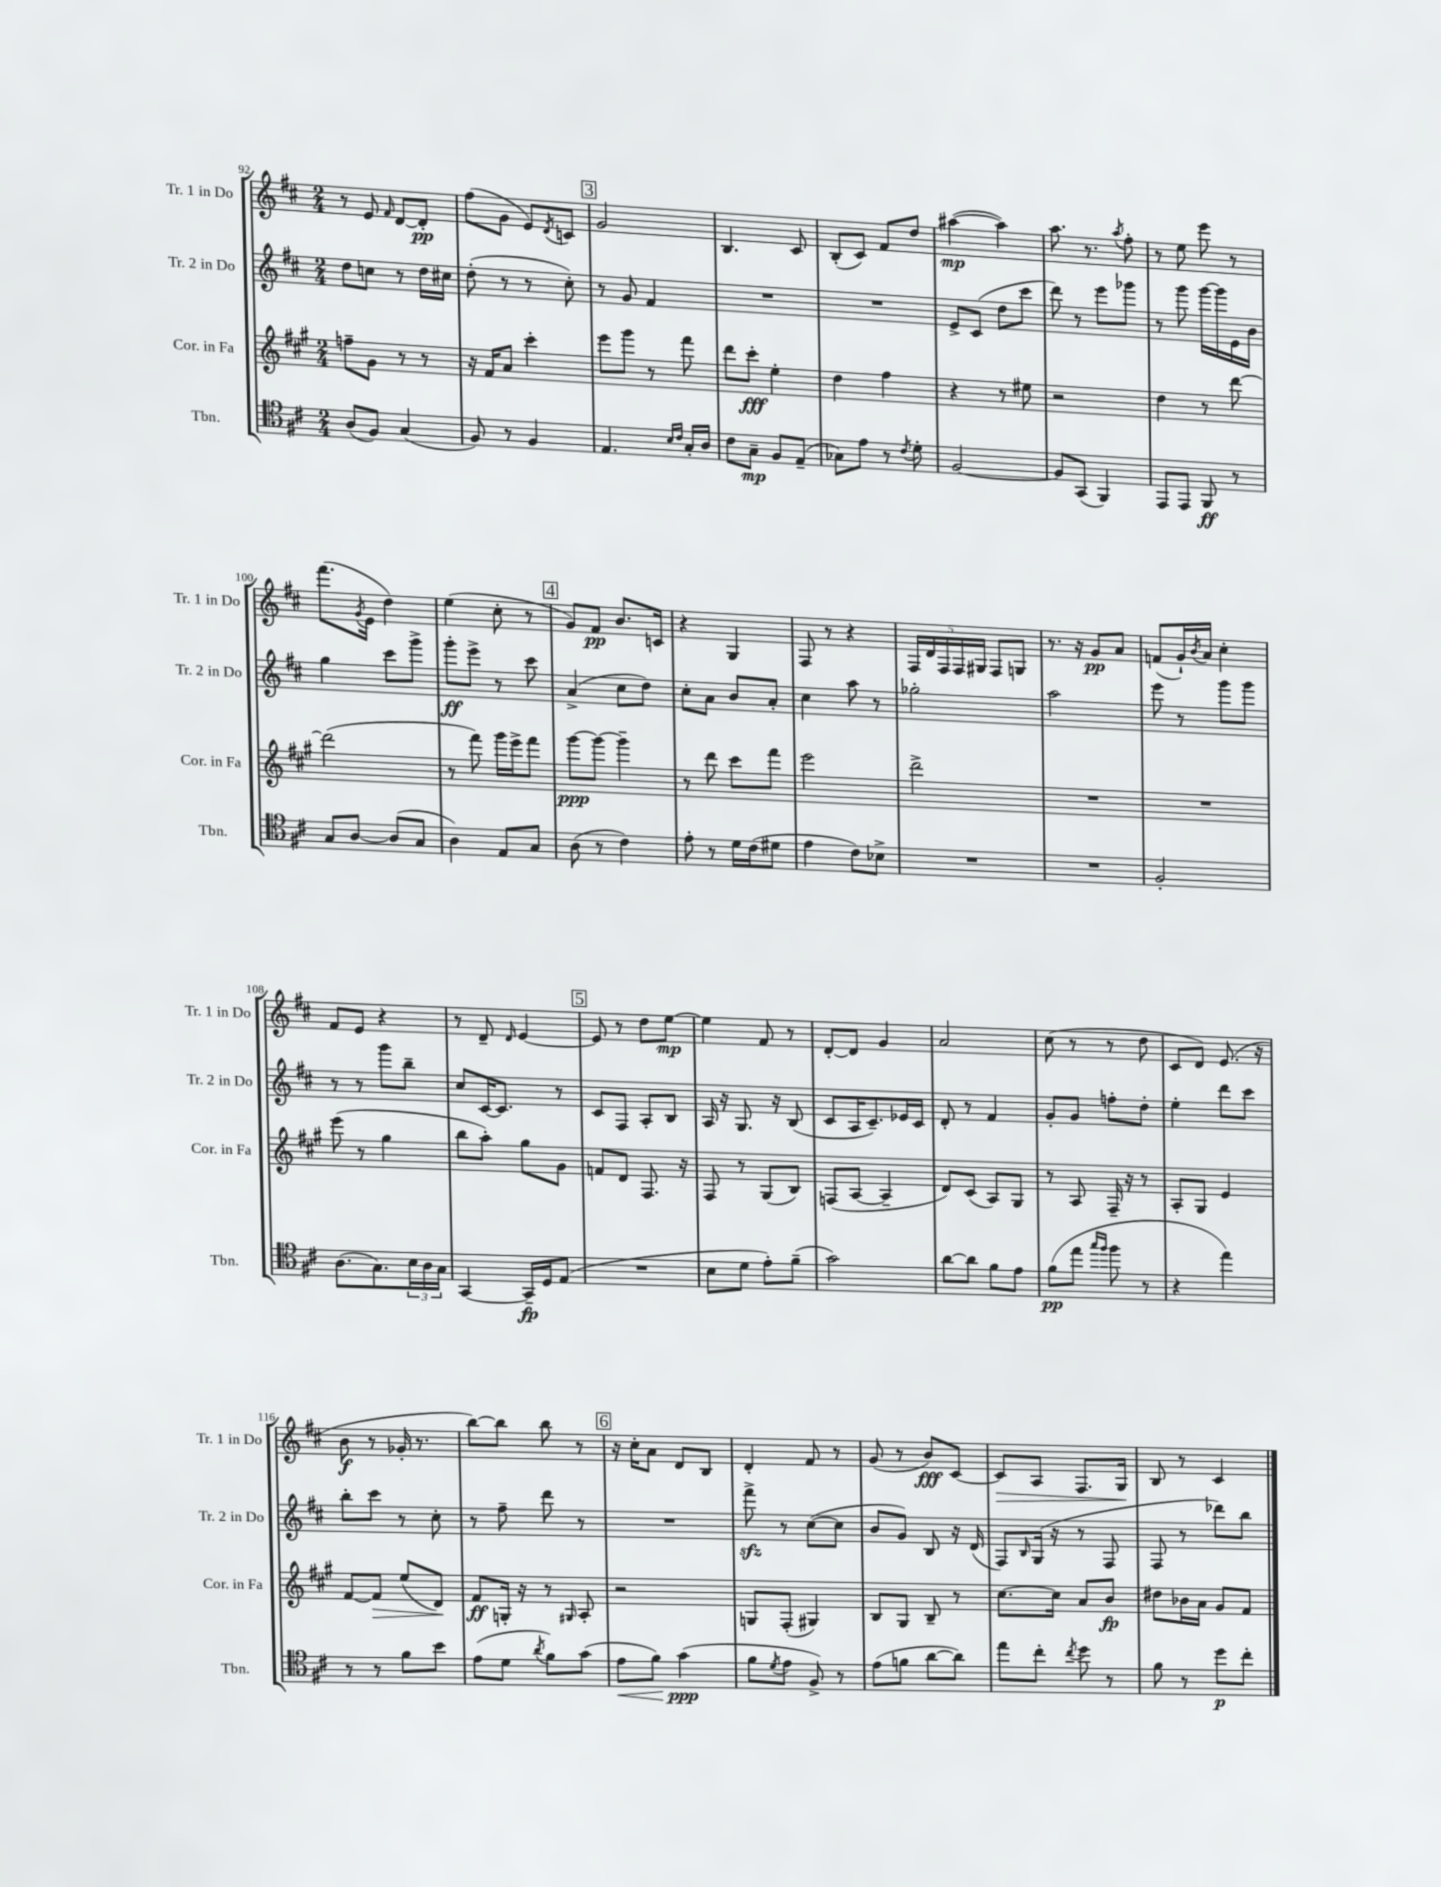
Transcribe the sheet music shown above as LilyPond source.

<<
\new StaffGroup <<
\new Staff = "s0" \with { instrumentName = "Tr. 1 in Do" shortInstrumentName = "Tr. 1 in Do" } {
    \clef treble \key d \major \numericTimeSignature \time 2/4
    r8 e'8 \grace { fis'16 } d'8~ d'8-.\pp |
    fis''8( g'8 e'8) \acciaccatura { d'8 } c'8 |
    \mark \markup { \box "3" } g'2 |
    b4. cis'8 |
    b8-.( cis'8) fis'8 d''8 |
    ais''4~\mp( ais''4) |
    a''8. r8. \acciaccatura { a''8 } fis''8-. |
    r8 e''8 e'''8 r8 |
    fis'''8.( \acciaccatura { g'8 } e'16 d''4) |
    e''4( cis''8-. r8 |
    \mark \markup { \box "4" } g'8) fis'8\pp b'8. c'16 |
    r4 g4 |
    fis8 r8 r4 |
    \tuplet 5/4 { fis16 d'16 fis16 fis16 gis16 } fis8 g8 |
    r8. r16 g'8\pp a'8 |
    f'8( g'16-!) \acciaccatura { b'8 } a'16 cis''4-. |
    fis'8 e'8 r4 |
    r8 d'8-- \grace { d'16 } e'4~ |
    \mark \markup { \box "5" } e'8 r8 d''8 e''8~\mp |
    e''4 fis'8 r8 |
    d'8~-. d'8 g'4 |
    a'2 |
    cis''8( r8 r8 d''8 |
    cis'8 d'8) e'8.( r16 |
    b'8\f r8 ges'16-. r8. |
    b''8~) b''8 b''8 r8 |
    \mark \markup { \box "6" } r16 cis''16-. a'8 d'8 b8 |
    d'4-. fis'8 r8 |
    g'8( r8 b'8\fff) cis'8~ |
    cis'8\> a8 fis8. g16\! |
    b8 r8 cis'4 \bar "|." |
}
\new Staff = "s1" \with { instrumentName = "Tr. 2 in Do" shortInstrumentName = "Tr. 2 in Do" } {
    \clef treble \key d \major \numericTimeSignature \time 2/4
    d''8 c''8 r8 d''16 cis''16 |
    d''8-.( r8 r8 cis''8-.) |
    \mark \markup { \box "3" } r8 g'8 fis'4 |
    R2 |
    R2 |
    e'8-> cis'8( d''8 cis'''8 |
    d'''8) r8 e'''8 ges'''8 |
    r8 g'''8 g'''16~ g'''16 e'16 b'16 |
    g''4 cis'''8 g'''8-> |
    g'''8-.\ff e'''8-> r8 cis'''8 |
    \mark \markup { \box "4" } a'4->( cis''8 d''8) |
    cis''8-. a'8 b'8 a'8-. |
    cis''4 a''8 r8 |
    ges''2-. |
    a''2 |
    e'''8 r8 g'''8 g'''8 |
    r8 r8 g'''8 b''8-- |
    cis''8 cis'16~ cis'8. r8 |
    \mark \markup { \box "5" } cis'8 fis8 a8-. b8 |
    a16 r16 g8. r16 b8( |
    cis'8 a16 cis'8.--) ees'16 cis'16 |
    d'8-. r8 fis'4 |
    g'8-. g'8 f''8-. d''8-. |
    e''4-. d'''8 cis'''8 |
    b''8-. cis'''8 r8 cis''8-. |
    r8 fis''8-- d'''8 r8 |
    \mark \markup { \box "6" } R2 |
    fis'''8->\sfz r8 cis''8~( cis''8 |
    b'8 g'8) b8 r16 d'16( |
    fis8) \grace { b16 } g16( r16 r8 fis8 |
    fis8 r8 des'''8) b''8 \bar "|." |
}
\new Staff = "s2" \with { instrumentName = "Cor. in Fa" shortInstrumentName = "Cor. in Fa" } {
    \clef treble \key a \major \numericTimeSignature \time 2/4
    f''8-- gis'8 r8 r8 |
    r16 fis'16 a'8 cis'''4-. |
    \mark \markup { \box "3" } e'''8 gis'''8 r8 fis'''8 |
    d'''8 cis'''8-.\fff e''4-. |
    d''4 fis''4 |
    r4 r8 eis''8 |
    r2 |
    d''4 r8 d'''8~ |
    d'''2( |
    r8 fis'''8) gis'''16 e'''16-> fis'''8 |
    \mark \markup { \box "4" } gis'''8~\ppp gis'''8~ gis'''4-- |
    r8 d'''8 cis'''8 fis'''8 |
    e'''2 |
    d'''2-> |
    R2 |
    R2 |
    e'''8( r8 gis''4 |
    b''8 a''8-.) gis''8 gis'8 |
    \mark \markup { \box "5" } f'8 d'8 fis8. r16 |
    fis8 r8 gis8( b8) |
    f8( a8~ a4-- |
    d'8) cis'8( a8) gis8 |
    r8 a8 fis16-- r16 r8 |
    a8-. gis8 e'4 |
    fis'8~ fis'8\> e''8( d'8\!) |
    fis'8\ff g16-. r16 r8 \grace { gis16 } a8-. |
    \mark \markup { \box "6" } r2 |
    g8 fis8-.( gis4) |
    b8 gis8 b8-- r8 |
    cis''8.~ cis''16 a'8 b'8\fp |
    dis''8 bes'16 a'16 gis'8 fis'8 \bar "|." |
}
\new Staff = "s3" \with { instrumentName = "Tbn." shortInstrumentName = "Tbn." } {
    \clef tenor \key d \major \numericTimeSignature \time 2/4
    a8( fis8) g4( |
    fis8) r8 fis4 |
    \mark \markup { \box "3" } e4. \grace { b16 cis'16 } g16-. a16 |
    cis'8 g8--\mp fis8 e8--( |
    ges8) e'8 r8 \acciaccatura { cis'8 } d'8-. |
    fis2~ |
    fis8 g,8( fis,4) |
    e,8 e,8 fis,8\ff r8 |
    g8 a8~ a8( g8 |
    a4) e8 g8 |
    \mark \markup { \box "4" } a8( r8 cis'4) |
    e'8-. r8 d'16 cis'16( dis'8 |
    e'4 cis'8) bes8-> |
    R2 |
    R2 |
    fis2-. |
    a8.( g8.) \tuplet 3/2 { b16 a16 g16 } |
    g,4~ g,16--\fp d16 e8( |
    \mark \markup { \box "5" } R2 |
    b8 d'8 e'8-.) fis'8--( |
    g'2) |
    a'8~ a'8 fis'8 e'8 |
    fis'8\pp( e''8 \grace { g''16 fis''16 } fis''8 r8 |
    r4 e''4) |
    r8 r8 fis'8 b'8 |
    e'8( d'8 \acciaccatura { a'8 } fis'8) g'8( |
    \mark \markup { \box "6" } e'8\< fis'8) g'4\ppp\!( |
    fis'8 \acciaccatura { d'8 } e'8 fis8->) r8 |
    e'8( f'8 a'8~ a'8) |
    e''8 cis''8-. \acciaccatura { cis''8 } d''8 r8 |
    fis'8 r8 d''8\p cis''8-. \bar "|." |
}
>>
>>
\layout { \context { \Score currentBarNumber = #92 } }
